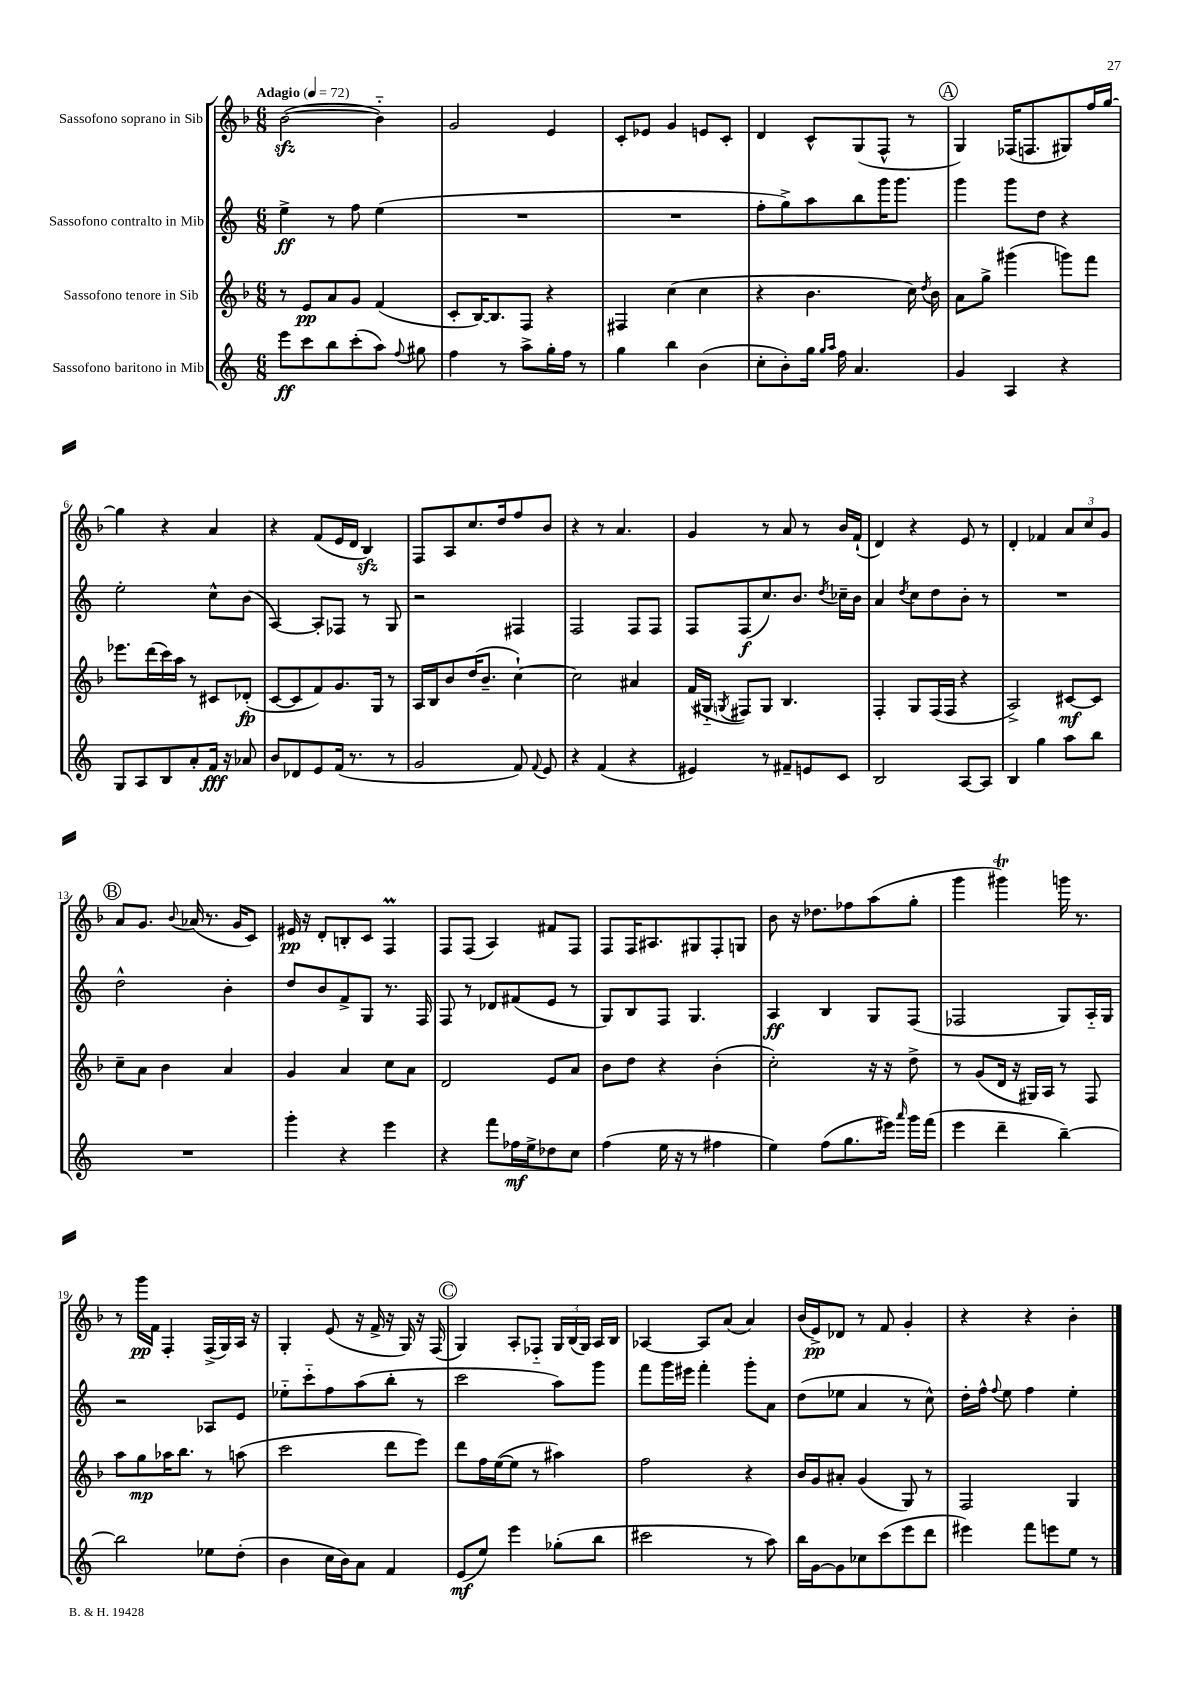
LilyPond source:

<<
\new StaffGroup <<
\new Staff = "s0" \with { instrumentName = "Sassofono soprano in Sib" } {
    \clef treble \key f \major \numericTimeSignature \time 6/8 \tempo "Adagio" 4 = 72
    \autoBeamOff bes'2~\sfz( bes'4-_) |
    g'2 e'4 |
    c'8[-. ees'8] g'4 e'8[ c'8]-. |
    d'4 c'8[-^ g8( f8]-^ r8 |
    \mark \markup { \circle "A" } g4) fes16[( f8. gis8) f''16 g''16]~ |
    g''4 r4 a'4 |
    r4 f'8[( e'16 d'16] bes4\sfz) |
    f8[ a8 c''8. d''16 f''8 bes'8] |
    r4 r8 a'4. |
    g'4 r8 a'8 r8 bes'16[ f'16]-!( |
    d'4) r4 e'8 r8 |
    d'4-. fes'4 \tuplet 3/2 { a'8[ c''8 g'8] } |
    \mark \markup { \circle "B" } a'8[ g'8.] \appoggiatura { bes'8 } aes'16( r8. g'16[ c'8]) |
    eis'16\pp r16 d'8[-. b8-. c'8] f4\prall |
    f8[ f8]( a4) fis'8[ f8] |
    f8[ f16 ais8. gis8 f8-. g8] |
    bes'8 r16 des''8.[ fes''8 a''8( g''8]-. |
    g'''4 gis'''4\trill) g'''16 r8. |
    r8 g'''16[\pp f'16] f4-. f16[->( g16) a16] r16 |
    g4-. e'8( r16 f'16-> r16 g16) r16 f16( |
    \mark \markup { \circle "C" } g4) a8[-. fes8]-_ \tuplet 3/2 { g16[ bes16( g16]) } a16[ bes16] |
    aes4~ aes8[ a'8]( a'4) |
    bes'16[( e'16->\pp) des'8] r8 f'8 g'4-. |
    r4 r4 bes'4-. \bar "|." |
}
\new Staff = "s1" \with { instrumentName = "Sassofono contralto in Mib" } {
    \clef treble \key c \major \numericTimeSignature \time 6/8
    \autoBeamOff e''4->\ff r8 f''8 e''4( |
    R2. |
    R2. |
    f''8[-. g''8->) a''8 b''8 g'''16 g'''8.] |
    \mark \markup { \circle "A" } g'''4 g'''8[ d''8] r4 |
    e''2-. c''8[-^ b'8]( |
    a4~) a8[-. fes8] r8 g8 |
    r2 fis4 |
    f2 f8[ f8] |
    f8[ f8\f( c''8.) b'8.] \acciaccatura { d''8 } ces''16[-- b'16] |
    a'4 \acciaccatura { d''8 } c''8[ d''8 b'8]-. r8 |
    R2. |
    \mark \markup { \circle "B" } d''2-^ b'4-. |
    d''8[ b'8 f'8-> g8] r8. f16 |
    f8 r8 des'8[ fis'8( e'8] r8 |
    g8[) b8 f8] g4. |
    a4\ff b4 g8[ f8]( |
    fes2 g8[) a16-_ g16] |
    r2 aes8[ e'8] |
    ees''8[-_ c'''8-_ f''8 a''8( b''8]-. r8 |
    \mark \markup { \circle "C" } c'''2 a''8[) g'''8] |
    f'''8[ g'''16 eis'''16] f'''4-. g'''8[-. a'8] |
    d''8[( ees''8] a'4 r8 c''8-^) |
    d''16[-. f''16]-^ \appoggiatura { f''8 } e''8 f''4 e''4-. \bar "|." |
}
\new Staff = "s2" \with { instrumentName = "Sassofono tenore in Sib" } {
    \clef treble \key f \major \numericTimeSignature \time 6/8
    \autoBeamOff r8 e'8[\pp a'8 g'8] f'4( |
    c'8[-. bes16~) bes8. f8] r4 |
    fis4 c''4( c''4 |
    r4 bes'4. c''16) \acciaccatura { d''8 } bes'16 |
    \mark \markup { \circle "A" } a'8[ g''8]-> gis'''4( g'''8[) f'''8] |
    ees'''8.[ d'''16( c'''16) a''16] r8 cis'8[ des'8]-.\fp( |
    c'8[~ c'8 f'8) g'8. g16] r8 |
    a16[ bes16 bes'8 d''16( bes'8.]-- c''4~-!) |
    c''2 ais'4 |
    f'16[( gis16]-_ \acciaccatura { g8 } fis8[) g8] bes4. |
    f4-. g8[ f16( f16] r4 |
    a2->) cis'8[~\mf cis'8] |
    \mark \markup { \circle "B" } c''8[-- a'8] bes'4 a'4 |
    g'4 a'4 c''8[ a'8] |
    d'2 e'8[ a'8] |
    bes'8[ d''8] r4 bes'4-.( |
    c''2-.) r16 r16 d''8-> |
    r8 g'8[( d'16] r16 gis16[) a16] r8 f8 |
    a''8[ g''8\mp aes''16 bes''8.] r8 a''8( |
    c'''2 d'''8[ e'''8]) |
    \mark \markup { \circle "C" } d'''8[ f''16 e''16~( e''8] r8 ais''4) |
    f''2 r4 |
    bes'16[ g'16 ais'8]-. g'4( g8) r8 |
    f2 g4 \bar "|." |
}
\new Staff = "s3" \with { instrumentName = "Sassofono baritono in Mib" } {
    \clef treble \key c \major \numericTimeSignature \time 6/8
    \autoBeamOff e'''8[\ff c'''8 b''8 c'''8-.( a''8]) \appoggiatura { f''8 } gis''8 |
    f''4 r8 a''8[-> g''16-. f''16] r8 |
    g''4 b''4 b'4( |
    c''8[-. b'8-.) g''16] \grace { g''16[ a''16] } f''16 a'4. |
    \mark \markup { \circle "A" } g'4 a4 r4 |
    g8[ a8 b8 a'8-. f'16]\fff r16 aes'8 |
    b'8[ des'8 e'8 f'16]( r8. r8 |
    g'2 f'8) \appoggiatura { f'8 } e'8 |
    r4 f'4( r4 |
    eis'4) r8 fis'8[-- e'8 c'8] |
    b2 a8[~ a8] |
    b4 g''4 a''8[ b''8] |
    \mark \markup { \circle "B" } R2. |
    g'''4-. r4 e'''4 |
    r4 f'''8[ fes''16\mf e''16-> des''8 c''8] |
    f''4( e''16 r16 r8 fis''4 |
    e''4) f''8[( g''8. eis'''16]) \grace { a'''16 } g'''16[ f'''16]( |
    e'''4 d'''4-- b''4~--) |
    b''2 ees''8[ d''8]-.( |
    b'4 c''16[ b'16) a'8] f'4 |
    \mark \markup { \circle "C" } e'8[\mf( e''8]) e'''4 ges''8[-.( b''8] |
    cis'''2 r8 a''8) |
    b''16[ g'16~ g'8 ces''8 c'''8( e'''8 d'''8] |
    eis'''4) f'''8[ e'''8 e''8] r8 \bar "|." |
}
>>
>>
